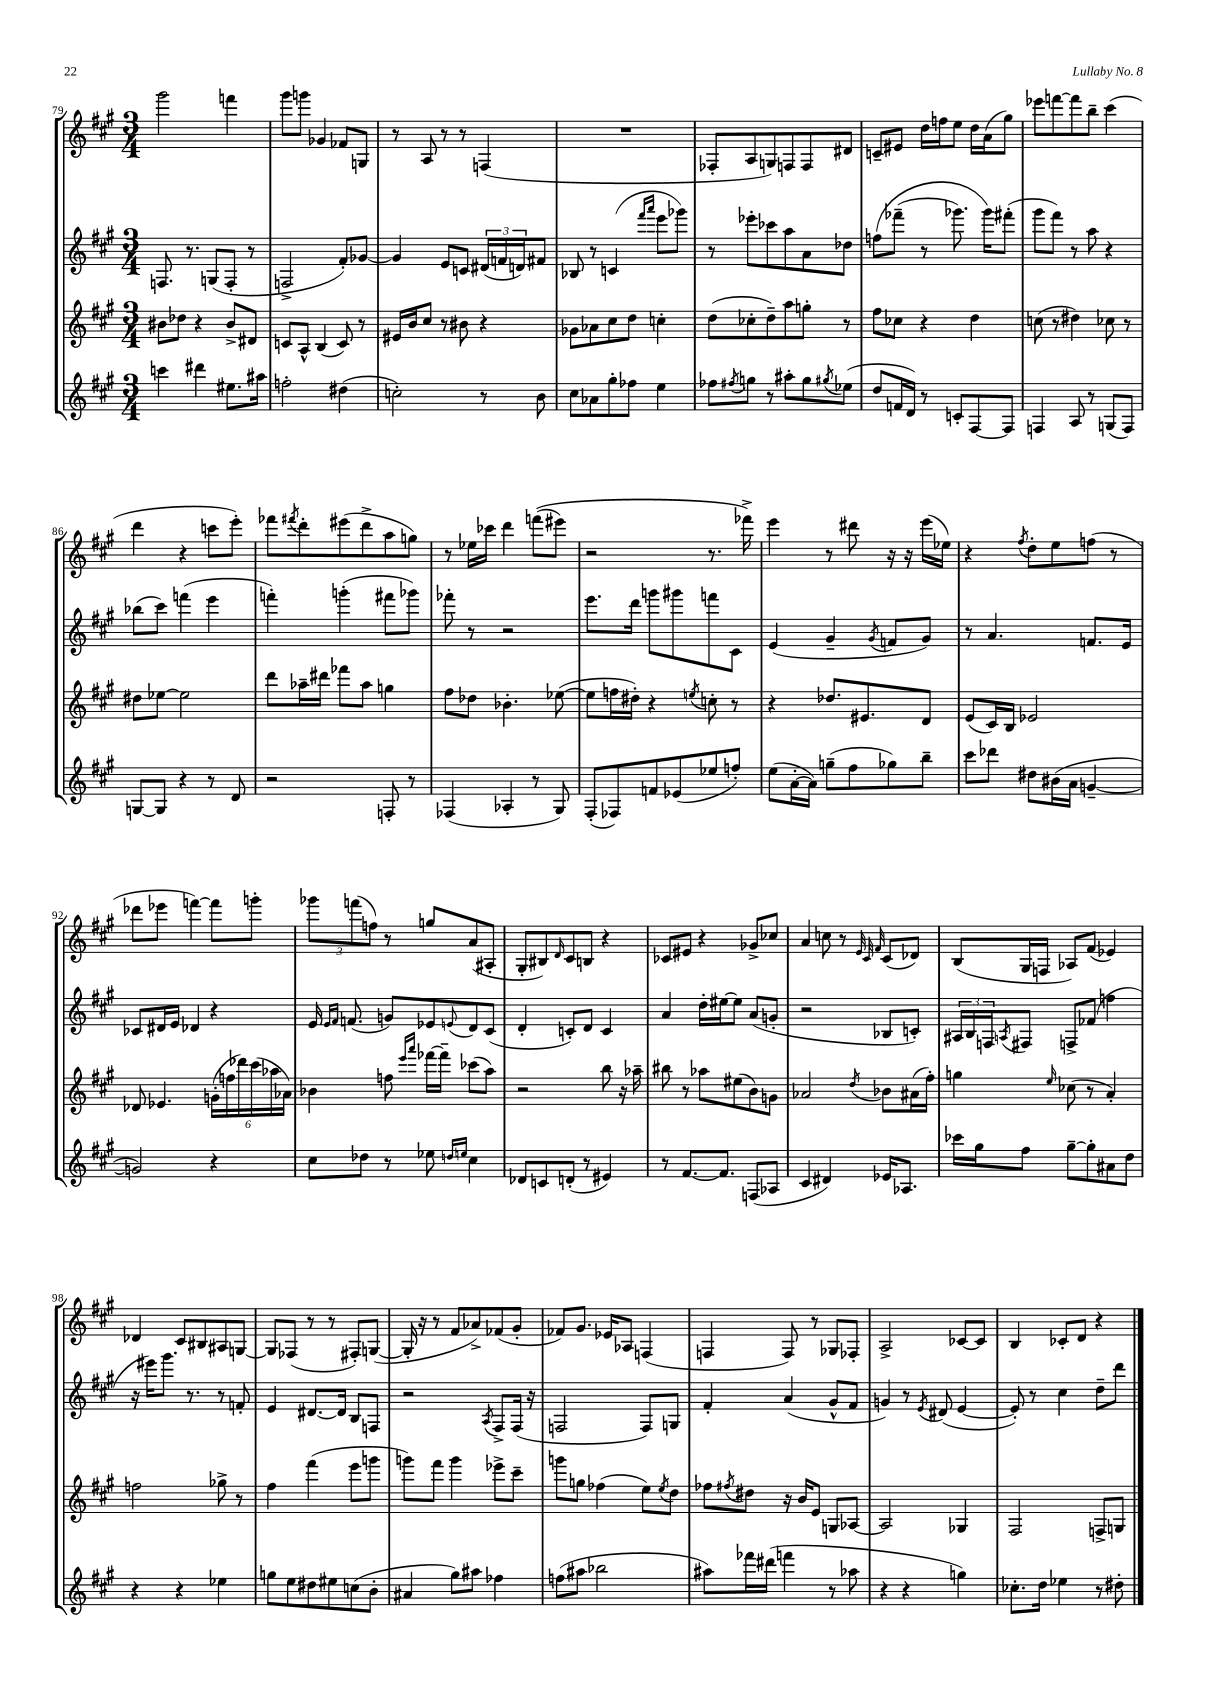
<<
\new StaffGroup <<
\new Staff = "s0" {
    \clef treble \key a \major \numericTimeSignature \time 3/4
    gis'''2 f'''4 |
    gis'''8 g'''8 ges'4 fes'8 g8 |
    r8 a8 r8 r8 f4( |
    R2. |
    fes8-. a8 g8) f8 f8 dis'8 |
    c'8-- eis'8 d''16 f''16 e''8 d''16 a'16( gis''8) |
    ees'''8 f'''8~ f'''8 b''8-- cis'''4( |
    d'''4 r4 c'''8 e'''8-.) |
    fes'''8 \acciaccatura { fis'''8 } d'''8-. eis'''8( d'''8-> a''8 g''8) |
    r8 ees''16 ces'''16 d'''4 f'''8(\( eis'''8) |
    r2 r8. fes'''16->\) |
    e'''4 r8 dis'''8 r16 r16 e'''16( ees''16) |
    r4 \acciaccatura { fis''8 } d''8-. e''8 f''8( r8 |
    des'''8 ees'''8 f'''4~) f'''8 g'''8-. |
    \tuplet 3/2 { ges'''8 f'''8( f''8) } r8 g''8 a'8( ais8-. |
    gis8-. bis8) \grace { d'16 } cis'8 b8 r4 |
    ces'8 eis'8 r4 ges'8-> ces''8 |
    a'4 c''8 r8 \grace { e'32 cis'32 fis'32 } cis'8( des'8) |
    b8( gis16 f16 aes8) fis'8( ees'4) |
    des'4 cis'8 bis8 ais8 g8~ |
    g8 fes8( r8 r8 fis8-.) g8~( |
    g16-. r16 r8 fis'8 aes'8->) fes'8( gis'8-. |
    fes'8) gis'8. ees'16 aes8 f4( |
    f4 f8) r8 ges8 fes8-. |
    a2-> ces'8~ ces'8 |
    b4 ces'8-. d'8 r4 \bar "|." |
}
\new Staff = "s1" {
    \clef treble \key a \major \numericTimeSignature \time 3/4
    f8. r8. g8( f8-. r8 |
    f2-> fis'8-.) ges'8~ |
    ges'4 e'8 c'8 \tuplet 3/2 { dis'16( f'16 d'16) } fis'8 |
    bes8 r8 c'4( \grace { fis'''16 a'''16 } e'''8 ges'''8) |
    r8 ees'''8-. ces'''8 a''8 a'8 des''8 |
    f''8\( fes'''8--( r8 ges'''8.) ges'''16\) fis'''8-.( |
    gis'''8 fis'''8) r8 a''8 r4 |
    bes''8( cis'''8) f'''4( e'''4 |
    f'''4-.) g'''4-.( fis'''8 ges'''8) |
    fes'''8-. r8 r2 |
    e'''8. d'''16 g'''8 gis'''8 f'''8 cis'8 |
    e'4( gis'4-- \acciaccatura { gis'8 } f'8 gis'8) |
    r8 a'4. f'8. e'16 |
    ces'8 dis'16 e'16 des'4 r4 |
    e'16 \grace { e'16 fis'16 } f'8.( g'8) ees'8 \appoggiatura { e'8 } d'8 cis'8( |
    d'4-. c'8-.) d'8 c'4 |
    a'4 d''16-. eis''16~ eis''8 a'8( g'8-. |
    r2 bes8 c'8-.) |
    \tuplet 3/2 { ais16 b16 f16 } \acciaccatura { a8 } fis8 f8-> fes'8( f''4 |
    r16 eis'''16) gis'''8. r8. r8 f'8-. |
    e'4 dis'8.~ dis'16 b8 f8 |
    r2 \acciaccatura { a8 } fis8-> fis16( r16 |
    f2 f8) g8 |
    fis'4-. a'4( gis'8-^ fis'8 |
    g'4) r8 \acciaccatura { e'8 } dis'8( e'4~ |
    e'8-.) r8 cis''4 d''8-- d'''8 \bar "|." |
}
\new Staff = "s2" {
    \clef treble \key a \major \numericTimeSignature \time 3/4
    bis'8 des''8 r4 bis'8-> dis'8 |
    c'8 a8-^ b4( c'8) r8 |
    eis'16 b'16 cis''8 r8 bis'8 r4 |
    ges'8 aes'8 cis''8 d''8 c''4-. |
    d''8( ces''8-. d''8--) a''8 g''8-. r8 |
    fis''8 ces''8 r4 d''4 |
    c''8( r8 dis''4) ces''8 r8 |
    dis''8 ees''8~ ees''2 |
    d'''8 aes''16-- dis'''16 fes'''8 aes''8 g''4 |
    fis''8 des''8 bes'4.-. ees''8~( |
    ees''8 f''16 dis''16-.) r4 \acciaccatura { e''8 } c''8-. r8 |
    r4 des''8. eis'8. d'8 |
    e'8( cis'16) b16 ees'2 |
    des'8 ees'4. \tuplet 6/4 { g'16-.( f''16 des'''16) cis'''16( aes''16 aes'16) } |
    bes'4 f''8 \grace { e'''16 a'''16 } fes'''16~ fes'''16-- ces'''8( a''8) |
    r2 b''8 r16 aes''16-- |
    bis''8 r8 aes''8 eis''8( b'8) g'8 |
    aes'2 \acciaccatura { d''8 } bes'8 ais'16( fis''16-.) |
    g''4 \grace { e''16 } ces''8( r8 a'4-.) |
    f''2 ges''8-> r8 |
    fis''4 fis'''4( e'''8 g'''8 |
    g'''8) fis'''8 g'''4 ees'''8-> cis'''8-- |
    g'''8 g''8 fes''4( e''8) \acciaccatura { e''8 } d''8 |
    fes''8 \acciaccatura { fis''8 } dis''8 r16 b'16 e'8 g8 aes8~ |
    aes2 ges4 |
    fis2 f8-> g8 \bar "|." |
}
\new Staff = "s3" {
    \clef treble \key a \major \numericTimeSignature \time 3/4
    c'''4 dis'''4 eis''8. ais''16 |
    f''2-. dis''4( |
    c''2-.) r8 b'8 |
    cis''8 aes'8 gis''8-. fes''8 e''4 |
    fes''8 \acciaccatura { fis''8 } g''8 r8 ais''8-. g''8 \acciaccatura { gis''8 } ees''8( |
    d''8 f'16 d'16) r8 c'8-. fis8~ fis8 |
    f4 a8 r8 g8( f8) |
    g8~ g8 r4 r8 d'8 |
    r2 f8-. r8 |
    fes4( aes4-. r8 gis8) |
    fis8-.( fes8) f'8 ees'8( ees''8 f''8-.) |
    e''8( a'16~-. a'16) g''8--( fis''8 ges''8) b''8-- |
    cis'''8 des'''8 dis''8 bis'16( a'16 g'4~-- |
    g'2) r4 |
    cis''8 des''8 r8 ees''8 \grace { d''16 e''16 } cis''4 |
    des'8 c'8 d'8-.( r8 eis'4) |
    r8 fis'8.~ fis'8. f8( aes8 |
    cis'4 dis'4) ees'16 aes8. |
    ces'''16 gis''16 fis''8 gis''8~-- gis''8-. ais'8 d''8 |
    r4 r4 ees''4 |
    g''8 e''8 dis''8 eis''8 c''8( b'8-. |
    ais'4 gis''8) ais''8 fes''4 |
    f''8( ais''8 bes''2 |
    ais''8) fes'''16 dis'''16( f'''4 r8 aes''8 |
    r4 r4 g''4) |
    ces''8.-. d''16 ees''4 r8 dis''8-. \bar "|." |
}
>>
>>
\layout { \context { \Score currentBarNumber = #79 } }
